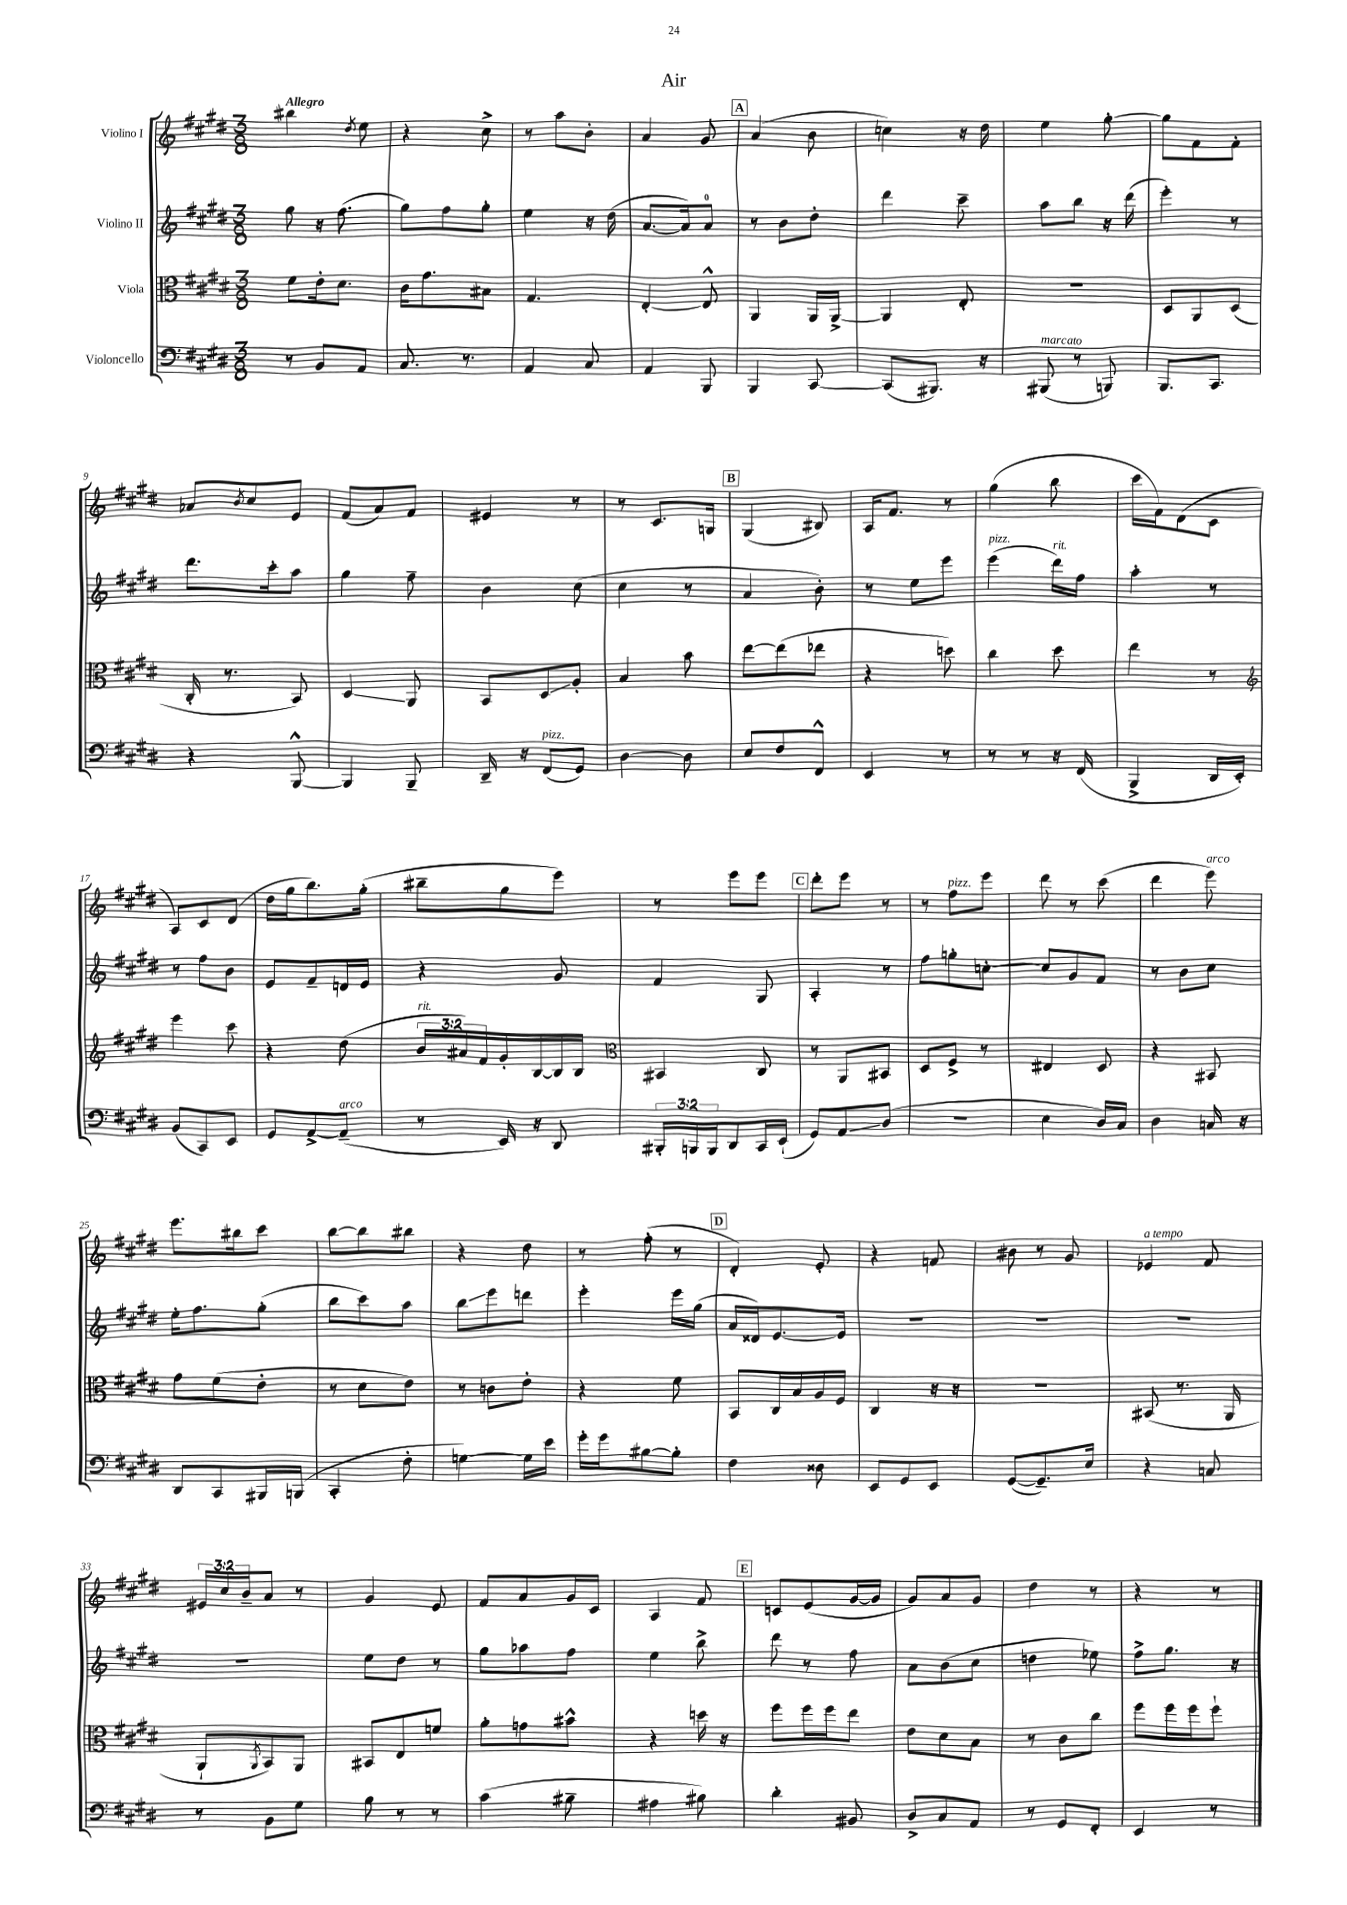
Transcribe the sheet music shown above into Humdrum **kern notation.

**kern	**kern	**kern	**kern
*staff4	*staff3	*staff2	*staff1
*clefF4	*clefC3	*clefG2	*clefG2
*k[f#c#g#d#]	*k[f#c#g#d#]	*k[f#c#g#d#]	*k[f#c#g#d#]
*M3/8	*M3/8	*M3/8	*M3/8
8r	8f#	8gg#	4bb#
8BB	16e'	16r	.
.	8.d#	(8.ff#	.
.	.	.	8qdd#
8AA	.	.	8ee
=	=	=	=
8.C#	16c#	8gg#)	4r
.	8.g#	.	.
.	.	8ff#	.
8.r	.	.	.
.	8B#	8gg#'	8cc#^
=	=	=	=
4AA	4.G#	4ee	8r
.	.	.	8aa
8C#	.	16r	8b'
.	.	(16dd#	.
=	=	=	=
4AA	[4E'	[8.a	4a
.	.	16a])	.
8BBB	8E^^]	8a	8g#
=	=	=	=
4BBB	4AA	8r	(4a
.	.	8b	.
[8CC#	16AA	8dd#'	8b
.	[16AA^	.	.
=	=	=	=
(8CC#]	4AA]	4ddd#	4cc)
8.BBB#)	.	.	.
.	8E'	8ccc#~	16r
16r	.	.	16dd#
=	=	=	=
(8BBB#	4.r	8aa	4ee
8r	.	8bb	.
8BBB)	.	16r	[8gg#'
.	.	(16ddd#	.
=	=	=	=
8.BBB	8D#	4eee')	8gg#]
.	8AA	.	8f#
8.CC#	.	.	.
.	(8D#	8r	8f#'
=	=	=	=
4r	16C#'	8.ddd#	8a-
.	8.r	.	.
.	.	.	8qb
.	.	.	8cc#
.	.	16ccc#'	.
[8BBB^^	8BB)	8aa	8e
=	=	=	=
4BBB]	4D#	4gg#	(8f#
.	.	.	8a)
8BBB~	8AA	8ff#~	8f#
=	=	=	=
16DD#~	8BB	4b	4e#
16r	.	.	.
(8FF#	8D#	.	.
8GG#)	8A'	(8cc#	8r
=	=	=	=
[4D#	4B	4cc#	8r
.	.	.	8.c#
8D#]	8b	8r	.
.	.	.	16G
=	=	=	=
8E	[8ee	4a	(4G#
8F#	(8ee]	.	.
8FF#^^	8ee-	8b')	8B#)
=	=	=	=
4EE	4r	8r	16A
.	.	.	8.f#
.	.	8ee	.
8r	8dd)	8eee	8r
=	=	=	=
8r	4cc#	(4eee	(4gg#
8r	.	.	.
16r	8dd#	16ddd#)	8bb
(16FF#	.	16ff#	.
=	=	=	=
4BBB^	4ee	4aa'	16ccc#
.	.	.	16f#)
.	.	.	(8d#
16DD#	8r	8r	8c#
16EE')	.	.	.
=	=	=	=
*	*clefG2	*	*
(8BB	4eee	8r	8A)
8CC#)	.	8ff#	8c#
8EE	8ccc#	8b	(8d#
=	=	=	=
8GG#	4r	8e	16dd#
.	.	.	16gg#
[8AA^	.	8f#~	8.bb)
(8AA~]	(8dd#	16d	.
.	.	16e	(16gg#'
=	=	=	=
8r	24b	4r	8bb#~
.	24a#)	.	.
.	24f#	.	.
16EE)	16g#'	.	8gg#
16r	[16B	.	.
8DD#	16B]	8g#	8eee)
.	16B	.	.
=	=	=	=
*	*clefC3	*	*
24BBB#'	4BB#	4f#	8r
24BBB	.	.	.
24BBB	.	.	.
8DD#	.	.	8eee
16CC#	8C#	8G#	8eee
(16EE`	.	.	.
=	=	=	=
8GG#)	8r	4A'	8ddd#'
8AA	8AA	.	8eee
(8D#	8BB#	8r	8r
=	=	=	=
4.r	8D#	8ff#	8r
.	8F#^	8gg'	8ff#
.	8r	[8cc'	8eee
=	=	=	=
4E	4E#	8cc]	8ddd#
.	.	8g#	8r
16D#)	8D#	8f#	(8ccc#
16C#	.	.	.
=	=	=	=
4D#	4r	8r	4ddd#
.	.	8b	.
16C	8BB#	8cc#	8eee)
16r	.	.	.
=	=	=	=
8DD#	8g#	16ee'	8.eee
.	.	8.ff#	.
8CC#	(8f#	.	.
.	.	.	16bb#
16BBB#	8e'	(8gg#'	8ccc#
(16BBB	.	.	.
=	=	=	=
4CC#'	8r	8bb	[8bb
.	8d#	8ccc#)	8bb]
8F#'	8e)	8aa	8bb#
=	=	=	=
[4G)	8r	8bb	4r
.	8c	8eee	.
16G]	8e'	8ddd	8dd#
16e	.	.	.
=	=	=	=
16g#'	4r	4eee'	8r
16g#	.	.	.
[8B#	.	.	(8ff#'
8B#']	8f#	16eee	8r
.	.	(16gg#	.
=	=	=	=
4F#	8BB	16a	4d#')
.	.	16d##)	.
.	16C#	[8.e	.
.	16B	.	.
8D##	16A	.	8e'
.	16F#	16e]	.
=	=	=	=
8EE	4C#	4.r	4r
8GG#	.	.	.
8EE	16r	.	8f
.	16r	.	.
=	=	=	=
([8GG#	4.r	4.r	8b#
8.GG#~])	.	.	8r
.	.	.	8g#
16E	.	.	.
=	=	=	=
4r	(8BB#	4.r	4e-
.	8.r	.	.
8C	.	.	8f#
.	16AA	.	.
=	=	=	=
8r	8AA`	4.r	24e#
.	.	.	24cc#
.	.	.	24b~
.	8qAA	.	.
8BB	8BB)	.	8a
8G#	8AA	.	8r
=	=	=	=
8B	8BB#	8ee	4g#
8r	8E	8dd#	.
8r	8f	8r	8e
=	=	=	=
(4c#	8a'	8gg#	8f#
.	8g	8aa-	8a
8B#~	8b#^^	8ff#	16g#
.	.	.	16c#
=	=	=	=
4A#	4r	4ee	4A
8B#)	16dd	8bb^	8f#
.	16r	.	.
=	=	=	=
4d#'	8ff#	8ddd#	8c
.	16ff#	8r	(8e
.	16ff#	.	.
8BB#	8ee	8ff#	[16g#
.	.	.	16g#]
=	=	=	=
8D#^	8e	8a	8g#)
8C#	8d#	(8b	8a
8AA	8B	8cc#	8g#
=	=	=	=
8r	8r	4dd	4dd#
8GG#	8c#	.	.
8FF#'	8cc#	8ee-)	8r
=	=	=	=
4EE	8ff#	8ff#^	4r
.	16ff#	8.gg#	.
.	16ff#	.	.
8r	8ff#`	.	8r
.	.	16r	.
==	==	==	==
*-	*-	*-	*-
